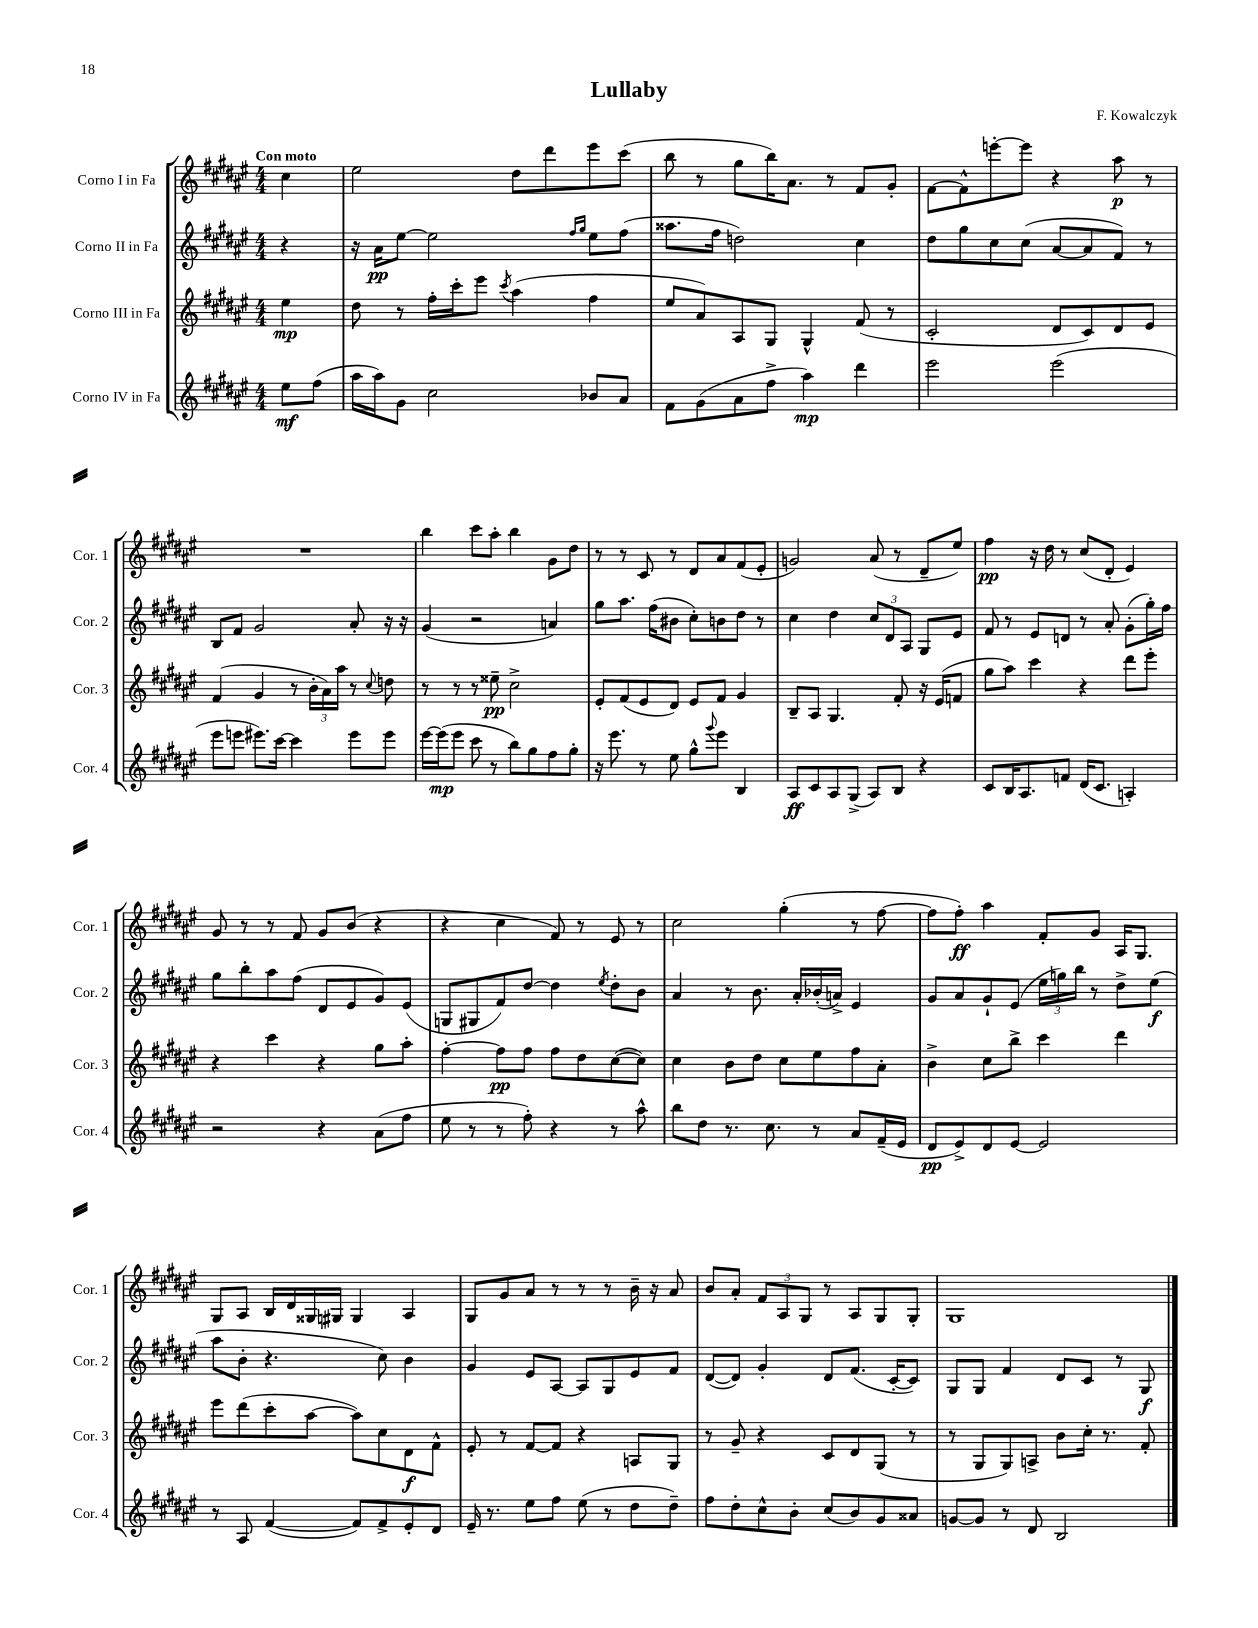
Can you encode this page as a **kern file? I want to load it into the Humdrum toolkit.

**kern	**kern	**kern	**kern
*staff4	*staff3	*staff2	*staff1
*clefG2	*clefG2	*clefG2	*clefG2
*k[f#c#g#d#a#e#]	*k[f#c#g#d#a#e#]	*k[f#c#g#d#a#e#]	*k[f#c#g#d#a#e#]
*M4/4	*M4/4	*M4/4	*M4/4
8ee#\L	4ee#\	4r	4cc#\
(8ff#\J	.	.	.
=	=	=	=
16aa#\LL	8dd#\	16r	2ee#\
16aa#\J)	.	16a#\LK	.
8g#\J	8r	[8ee#\J	.
2cc#\	16ff#'\LL	2ee#\]	.
.	16ccc#'\J	.	.
.	8eee#\J	.	.
.	8qccc#/	.	.
.	(4aa#\	.	8dd#\L
.	.	.	8ddd#\
.	.	16qqff#/LL	.
.	.	16qqgg#/JJ	.
8b-/L	4ff#\	8ee#\L	8eee#\
8a#/J	.	(8ff#\J	(8ccc#\J
=	=	=	=
8f#\L	8ee#/L	8.aa##\L	8bb\
(8g#\	8a#/)	.	8r
.	.	16ff#\Jk	.
8a#\	8A#/	2dd\)	8gg#\L
8ff#^\J	8G#/J	.	16bb\K)
.	.	.	8.a#\J
4aa#\)	4G#^^/	.	.
.	.	.	8r
4ddd#\	(8f#/	4cc#\	8f#/L
.	8r	.	8g#'/J
=	=	=	=
2eee#\	2c#'/	8dd#\L	[8f#\L
.	.	8gg#\	8f#^^\]
.	.	8cc#\	[8eee'\
.	.	(8cc#\J	8eee\]J
(2eee#\	8d#/L	[8a#/L	4r
.	8c#/)	8a#/]	.
.	8d#/	8f#/J)	8aa#\
.	8e#/J	8r	8r
=	=	=	=
8eee#\L	(4f#/	8B/L	1r
8eee\J	.	8f#/J	.
8.eee#\L)	4g#/	2g#/	.
[16ccc#\Jk	.	.	.
4ccc#\]	8r	.	.
.	24b'\LL	.	.
.	24a#\)	.	.
.	24aa#\JJ	.	.
8eee#\L	8r	8a#'/	.
.	8qqcc#/	.	.
8eee#\J	8dd\	16r	.
.	.	16r	.
=	=	=	=
[16eee#\LL	8r	(4g#/	4bb\
(16eee#\]J	.	.	.
8eee#\J	8r	.	.
8ccc#\	8r	2r	8ccc#\L
8r	8ee##~\	.	8aa#'\J
8bb\L)	2cc#^\	.	4bb\
8gg#\	.	.	.
8ff#\	.	4a/)	8g#\L
8gg#'\J	.	.	8dd#\J
=	=	=	=
16r	8e#'/L	8gg#\L	8r
8.eee#\	.	.	.
.	(8f#/	8.aa#\J	8r
8r	8e#/	.	8c#/
.	.	(16ff#\LK	.
8ee#\	8d#/J)	8b#\J	8r
8gg#^^\L	8e#/L	8cc#'\L)	8d#/L
8qqggg#/	.	.	.
8eee#\J	8f#/J	8b\	8a#/
4B/	4g#/	8dd#\J	(8f#/
.	.	8r	8e#'/J
=	=	=	=
8A#/L	8B~/L	4cc#\	2g/)
8c#/	8A#/J	.	.
8A#/	4.G#/	4dd#\	.
(8G#^/J	.	.	.
8A#/L)	.	12cc#/L	(8a#/
.	.	12d#/	.
8B/J	8f#'/	.	8r
.	.	12A#/J	.
4r	16r	8G#/L	8d#~/L
.	(16e#/LK	.	.
.	8f/J	8e#/J	8ee#/J)
=	=	=	=
8c#/L	8gg#\L	8f#/	4ff#\
16B/K	8aa#\J)	8r	.
8.A#/	.	.	.
.	4ccc#\	8e#/L	16r
.	.	.	16dd#\
8f/J	.	8d/J	8r
(16d#/LK	4r	8r	(8cc#/L
8.c#/J	.	.	.
.	.	8a#'/	8d#'/J
4A'/)	8ddd#\L	(8g#'\L	4e#/)
.	8eee#'\J	16gg#'\L)	.
.	.	16ff#\JJ	.
=	=	=	=
2r	4r	8gg#\L	8g#/
.	.	8bb'\	8r
.	4ccc#\	8aa#\	8r
.	.	(8ff#\J	8f#/
4r	4r	8d#/L	8g#/L
.	.	8e#/	(8b/J
(8a#\L	8gg#\L	8g#/)	4r
8ff#\J	8aa#'\J	(8e#/J	.
=	=	=	=
8ee#\	[4ff#'\	8G/L	4r
8r	.	8G#/	.
8r	8ff#\]L	8f#/)	4cc#\
8ff#'\)	8ff#\J	[8dd#/J	.
4r	8ff#\L	4dd#\]	8f#/)
.	8dd#\	.	8r
.	.	8qee#/	.
8r	([8cc#\	8dd#'\L	8e#/
8aa#^^\	8cc#\]J)	8b\J	8r
=	=	=	=
8bb\L	4cc#\	4a#/	2cc#\
8dd#\J	.	.	.
8.r	8b\L	8r	.
.	8dd#\J	8.b\	.
8.cc#\	.	.	.
.	8cc#\L	.	(4gg#'\
.	.	16a#'/LL	.
8r	8ee#\	(16b-'/	.
.	.	16a^/JJ)	.
8a#/L	8ff#\	4e#/	8r
(16f#~/L	8a#'\J	.	[8ff#\
16e#/JJ	.	.	.
=	=	=	=
8d#/L	4b^\	8g#/L	8ff#\]L
8e#^/)	.	8a#/	8ff#'\J)
8d#/	8cc#\L	8g#`/	4aa#\
[8e#/J	8bb^\J	(8e#/J	.
2e#/]	4ccc#\	24ee#\LL	8f#'/L
.	.	24gg\)	.
.	.	24bb\JJ	.
.	.	8r	8g#/J
.	4ddd#\	8dd#^\L	16A#/LK
.	.	.	8.G#/J
.	.	(8ee#\J	.
=	=	=	=
8r	8eee#\L	8aa#\L	8G#/L
8A#/	(8ddd#\	8b'\J	8A#/J
([4f#/	8ccc#'\	4.r	16B/LL
.	.	.	16d#/
.	[8aa#\J	.	16G##/
.	.	.	16G#/JJ
8f#/]L)	8aa#\]L)	.	4G#/
8f#^/	8cc#\	8cc#\)	.
8e#'/	8d#\	4b\	4A#/
8d#/J	8f#^^\J	.	.
=	=	=	=
16e#~/	8e#'/	4g#/	8G#/L
8.r	.	.	.
.	8r	.	8g#/
8ee#\L	[8f#/L	8e#/L	8a#/J
8ff#\J	8f#/]J	[8A#/J	8r
(8ee#\	4r	8A#/]L	8r
8r	.	8G#/	8r
8dd#\L	8A/L	8e#/	16b~\
.	.	.	16r
8dd#~\J)	8G#/J	8f#/J	8a#/
=	=	=	=
8ff#\L	8r	([8d#/L	8b/L
8dd#'\	8g#~/	8d#/]J)	8a#'/J
8cc#^^\	4r	4g#'/	12f#/L
.	.	.	12A#/
8b'\J	.	.	.
.	.	.	12G#/J
(8cc#/L	8c#/L	8d#/L	8r
8b/)	8d#/	(8.f#/J	8A#/L
8g#/	(8G#/J	.	8G#/
.	.	[16c#'/LK	.
8a##/J	8r	8c#/]J)	8G#'/J
=	=	=	=
[8g/L	8r	8G#/L	1G#
8g/]J	8G#/L	8G#/J	.
8r	8G#/)	4f#/	.
8d#/	8A^/J	.	.
2B/	8b\L	8d#/L	.
.	16cc#'\Jk	8c#/J	.
.	8.r	.	.
.	.	8r	.
.	8f#'/	8G#/	.
==	==	==	==
*-	*-	*-	*-
